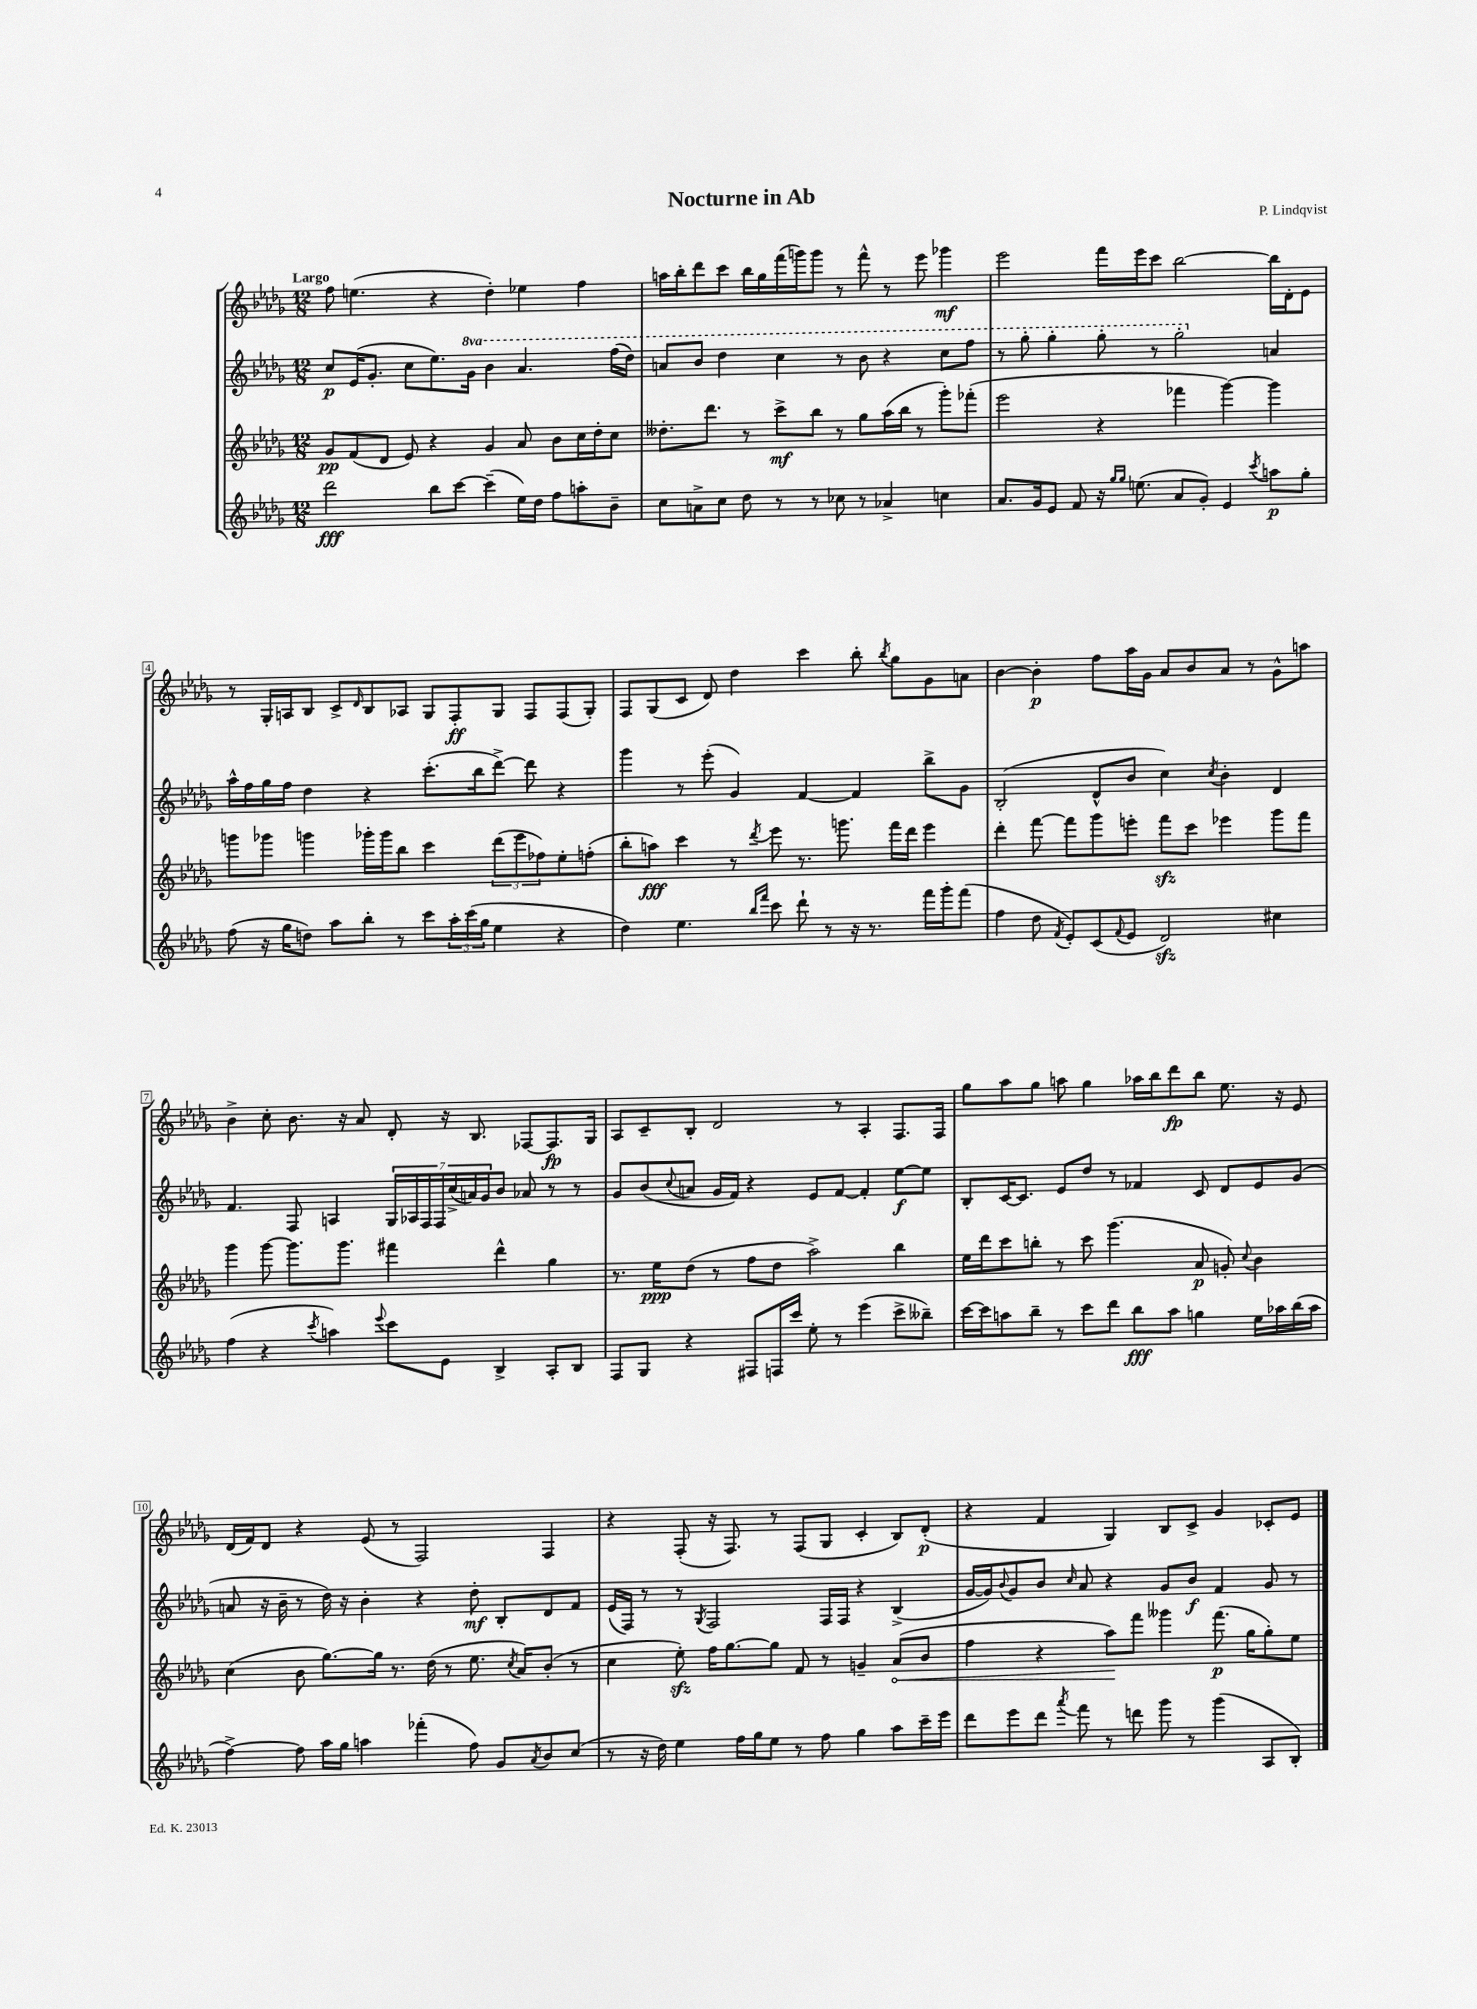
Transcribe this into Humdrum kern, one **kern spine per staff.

**kern	**kern	**kern	**kern
*staff4	*staff3	*staff2	*staff1
*clefG2	*clefG2	*clefG2	*clefG2
*k[b-e-a-d-g-]	*k[b-e-a-d-g-]	*k[b-e-a-d-g-]	*k[b-e-a-d-g-]
*M12/8	*M12/8	*M12/8	*M12/8
2ddd-	8g-	8cc	8ff
.	(8f	(16e-	(4.ee
.	.	8.g-'	.
.	8d-	.	.
.	8e-)	8cc	.
8bb-	4r	8.ee-)	4r
[8ccc	.	.	.
.	.	16gg-	.
(4ccc~]	4g-	4bb-	4dd-')
16ee-)	8a-	4.aa-	4ee-
16dd-	.	.	.
8ff	8b-	.	.
8aa'	16cc	.	4ff
.	16dd-'	.	.
8b-~	8cc	(16fff	.
.	.	16ddd-)	.
=	=	=	=
8cc	8.dd--'	8aa	16aa
.	.	.	16bb-'
8a^	.	8bb-	8ddd-
.	8.ddd-	.	.
8cc	.	4ddd-	8ccc
8dd-	8r	.	16bb-
.	.	.	16gg-
8r	8ccc^	4ccc	(16fff
.	.	.	16ggg)
8r	8bb-	.	8ggg
8cc-	8r	8r	8r
8r	8gg-	8bb-	8fff^^
4a-^	(16aa-	4r	8r
.	16bb-	.	.
.	8r	.	8eee-
4cc	8ggg-')	8ccc	4ggg-
.	(8fff-'	8fff	.
=	=	=	=
8.a-	2eee-	8r	2eee-
.	.	8ggg-'	.
16g-	.	.	.
8e-	.	4ggg-'	.
8f	.	.	.
16r	4r	8ggg-'	16fff
16qqgg-	.	.	.
16qqgg-	.	.	.
(8.ee	.	.	16eee-
.	.	8r	8ccc
8a-	4fff-	2ggg-'	[2bb-
8g-')	.	.	.
4e-	[4ggg-)	.	.
8qccc	.	.	.
8aa	4ggg-]	4a	16bb-]
.	.	.	16d-'
8gg-'	.	.	8e-
=	=	=	=
(8ff	8ggg	16aa-^^	8r
.	.	16ff	.
16r	8ggg-	16gg-	16G-'
16gg-	.	16ff	16A
8dd)	4ggg	4dd-	8B-
8aa-	.	.	8c^
.	.	.	16qqd-
8bb-'	16ggg-'	4r	8B-
.	16ggg-	.	.
8r	8bb-	.	8A-
8ccc	4ccc	(8.ccc'	8G-
24aa-'	.	.	8F'
(24ccc	.	.	.
.	.	16bb-	.
24gg-	.	.	.
4ee-	(12ddd-	[8ddd-^)	8G-
.	12eee-	.	.
.	.	8ddd-]	8F
.	12ff-)	.	.
4r	8ee-'	4r	(8F
.	(8ff'	.	8G-')
=	=	=	=
4dd-)	8bb-'	4ggg-	8F
.	8aa)	.	(8G-
4.ee-	4ccc	8r	8c
.	.	(8eee-'	8d-)
.	8r	4g-)	4dd-
16qqbb-	.	.	.
16qqfff	8qddd-	.	.
8ccc	8eee-	.	.
8ddd-`	8.r	[4f	4ccc
8r	.	.	.
.	8.ggg	.	.
16r	.	4f]	8bb-'
8.r	.	.	.
.	.	.	8qbb-
.	16fff	.	8gg-
.	16ddd-	.	.
16fff	4eee-	8bb-^	8g-
16ggg-'	.	.	.
(8fff	.	8g-	8a
=	=	=	=
4ff	4ddd-'	(2B-'	[4b-
8dd-	[8fff	.	4b-']
8qf	.	.	.
8e-')	8fff]	.	.
(8c	8ggg-	8d-^^	8ff
8qqf	.	.	.
8e-	8eee'	8b-	16aa-
.	.	.	16g-
2d-)	8fff	4cc)	8a-
.	8ccc	.	8b-
.	.	8qcc	.
.	4eee-	4b-'	8a-
.	.	.	8r
4cc#	8ggg-	4d-	8g-^^
.	8fff	.	8aa
=	=	=	=
(4ff	4ggg-	4.f	4b-^
4r	[8ggg-	.	8cc'
.	8.ggg-]	8F	8.b-
8qccc	.	.	.
4aa)	.	4A	.
.	8.ggg-	.	16r
.	.	.	8a-
8qqeee-	.	.	.
8ccc	4fff#	28G-	8d-'
.	.	28A-	.
.	.	28F	.
.	.	28F	.
8e-	.	.	16r
.	.	(28cc^	.
.	.	28a)	.
.	.	.	8.B-
.	.	28g-	.
4B-^	4ddd-^^	8b-	.
.	.	8a-	[8F-
8A-'	4gg-	8r	8.F-]
8B-	.	8r	.
.	.	.	16G-
=	=	=	=
8F	8.r	8g-	8A-
8G-	.	(8b-	8c~
.	16ee-	.	.
.	.	8qqcc	.
4r	(8dd-	8a	8B-'
.	8r	16g-	2d-
.	.	16f)	.
8F#	8ff	4r	.
16F	8dd-	.	.
16ccc	.	.	.
8ee-'	2aa-^)	8e-	.
8r	.	[8f	8r
(4eee-	.	4f']	4A-'
8ccc^	4bb-	[8ee-	8.F
8bb--~)	.	8ee-]	.
.	.	.	16F
=	=	=	=
[16ccc	16ee-	8B-'	8gg-
16ccc]	16ddd-	.	.
8aa	8ccc	[16c	8aa-
.	.	8.c]	.
8bb-~	8bb'	.	8gg-
8r	8r	8e-	8aa
8ccc	8ccc	8dd-	4gg-
8ddd-	(4.ggg-	8r	.
8bb-	.	4f-	16aa-
.	.	.	16bb-
8aa	.	.	8ddd-
4gg	8a-	8c	8bb-
.	8g')	8d-	8.ee-
.	8qqcc	.	.
16ee-	4b-	8e-	.
16aa-	.	.	16r
(16bb-	.	(8g-	8e-
16aa-	.	.	.
=	=	=	=
[4ff^)	(4cc	8a	(16d-
.	.	.	16f)
.	.	16r	8d-
.	.	16b-~	.
8ff]	8b-	8r	4r
16aa-	[8.gg-)	16dd-)	.
16gg-	.	16r	.
4aa	.	4b-'	(8e-
.	16gg-]	.	.
.	8.r	.	8r
(4fff-'	.	4r	2F)
.	(16dd-	.	.
.	8r	.	.
8ff)	8.ee-	8dd-'	.
8g-	.	8B-'	.
.	8qcc	.	.
.	16a-)	.	.
8qa-	.	.	.
8b-	(8b-'	8d-	4F
(8cc	8r	8f	.
=	=	=	=
8r	4cc	(16e-	4r
.	.	16F)	.
16r	.	8r	.
16dd-)	.	.	.
4ee-	8ee-')	8r	(8F'
.	.	8qG-	.
.	16ff	2F	16r
.	[8.gg-	.	8.F)
16ff	.	.	.
16gg-	.	.	.
8ee-	8gg-]	.	8r
8r	8f	.	(8F
8ff	8r	16F	8G-
.	.	16F	.
4gg-	4g~	4r	4c'
8aa-	(8a-	(4B-^	8B-)
16ccc~	8b-	.	(8d-'
16eee-	.	.	.
=	=	=	=
8ddd-	4ff	[16g-	4r
.	.	16g-])	.
.	.	8qqb-	.
8eee-	.	8g-	.
8ddd-	4r	8b-	4f
8qaaa-	.	16qqcc	.
8fff	.	8a-	.
8r	8aa-)	4r	4G-)
8ddd	8fff	.	.
8ggg-	4ggg--	8g-	8B-
8r	.	8b-	8c^
(4ggg-	(8.fff	4f	4g-
.	16gg-	.	.
8A-	8gg-')	8g-	8c-'
8B-')	8ee-	8r	8e-
==	==	==	==
*-	*-	*-	*-
